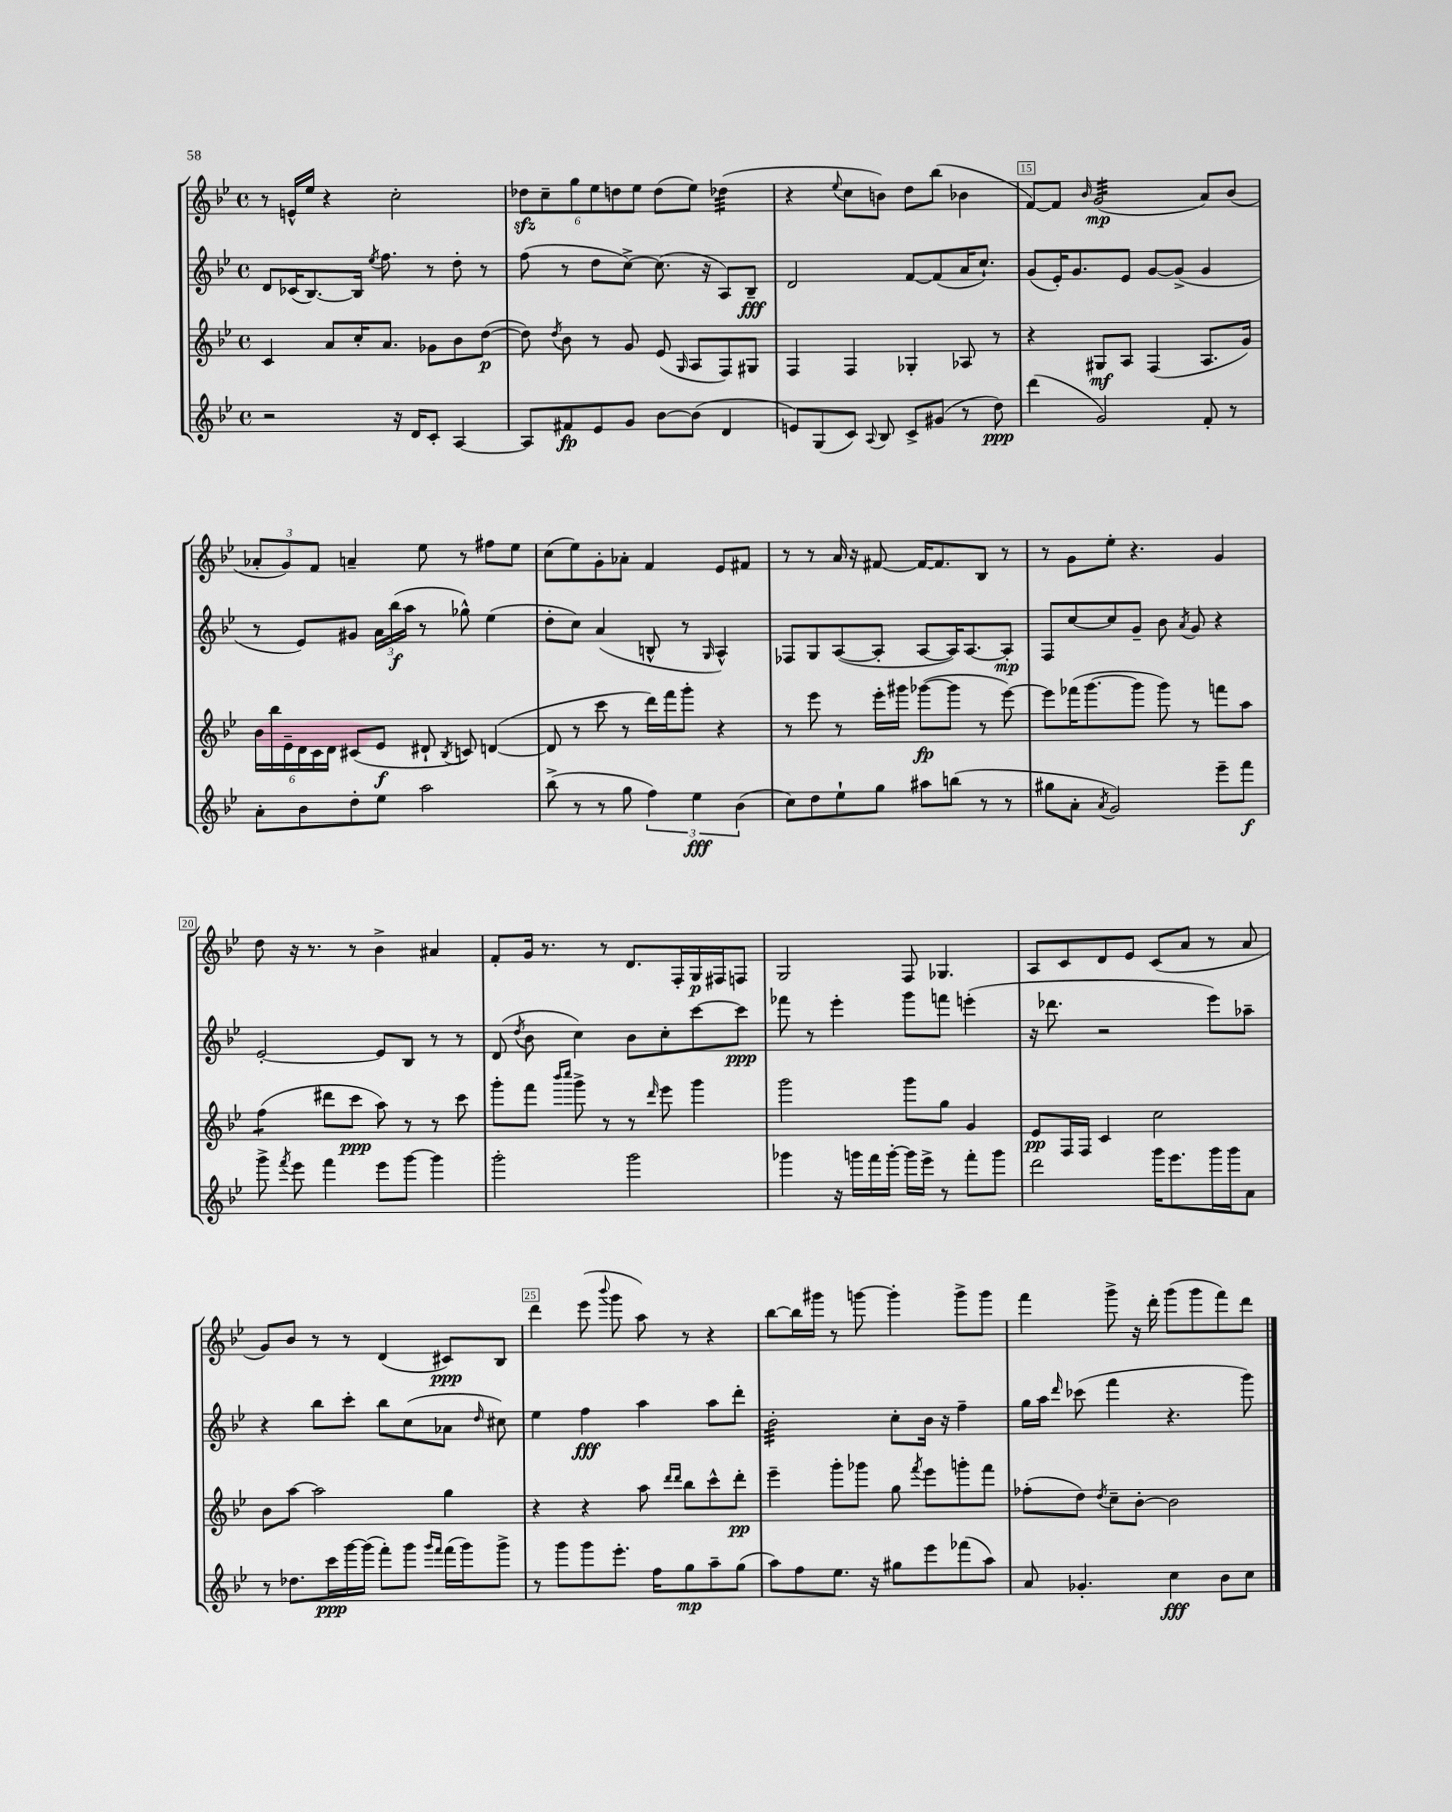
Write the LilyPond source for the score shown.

<<
\new StaffGroup <<
\new Staff = "s0" {
    \clef treble \key bes \major \defaultTimeSignature \time 4/4
    \autoBeamOff r8 e'16[-^ ees''16] r4 c''2-. |
    \tuplet 6/4 { des''8[\sfz c''8-- g''8 ees''8 d''8 ees''8] } d''8[( ees''8]) des''4:32( |
    r4 \appoggiatura { ees''8 } c''8[ b'8]) d''8[ bes''8]( bes'4 |
    f'8[~) f'8] \grace { bes'16 } g'2:32\mp( a'8[) bes'8]( |
    \tuplet 3/2 { aes'8[-. g'8) f'8] } a'4-- ees''8 r8 fis''8[ ees''8] |
    c''8[( ees''8) g'8-. aes'8]-. f'4 ees'8[ fis'8] |
    r8 r8 a'16 r16 fis'8~ fis'16[~ fis'8. bes8] r8 |
    r8 g'8[ ees''8]-. r4. g'4 |
    d''8 r16 r8. r8 bes'4-> ais'4 |
    f'8[-. g'16] r8. r8 d'8.[ f16-. g16\p fis16 f8] |
    g2 f8 ges4. |
    a8[ c'8 d'8 ees'8] c'8[( a'8] r8 a'8 |
    g'8[) bes'8] r8 r8 d'4( cis'8[\ppp) bes8] |
    d'''4 ees'''8( \appoggiatura { bes'''8 } g'''8 a''8) r8 r4 |
    bes''8[~ bes''16 gis'''16] r8 g'''8~ g'''4-. g'''8[-> g'''8] |
    f'''4 g'''8-> r16 d'''16-. g'''8[( g'''8 f'''8) d'''8] \bar "|." |
}
\new Staff = "s1" {
    \clef treble \key bes \major \defaultTimeSignature \time 4/4
    \autoBeamOff d'8[ ces'16( bes8.~) bes16] \acciaccatura { ees''8 } f''8. r8 d''8-. r8 |
    f''8( r8 d''8[ c''8]~->) c''8.( r16 a8[) bes8]--\fff |
    d'2 f'8[~ f'8( a'16 c''8.]-!) |
    g'8[( ees'16-.) g'8. ees'8] g'8[~ g'8]->( g'4 |
    r8 ees'8[) gis'8] \tuplet 3/2 { a'16[ bes''16\f( a''16] } r8 ges''8-^) ees''4( |
    d''8[-. c''8]) a'4( b8-^ r8 \grace { g16 } a4-^) |
    fes8[ g8 a8~( a8]-. a8[~ a16) a8.~ a8]-.\mp |
    f8[ c''8~ c''8 g'8]-- bes'8 \acciaccatura { a'8 } g'8 r4 |
    ees'2~-. ees'8[ bes8] r8 r8 |
    d'8( \acciaccatura { d''8 } bes'8 c''4) bes'8[ c''8-. c'''8~ c'''8]\ppp |
    fes'''8 r8 ees'''4-. g'''8[ f'''8] e'''4-.( |
    r16 des'''8. r2 ees'''8[) aes''8]-- |
    r4 bes''8[ c'''8]-. bes''8[ c''8( aes'8] \grace { d''16 } cis''8) |
    ees''4 f''4\fff a''4 a''8[ d'''8]-. |
    bes'2:32-. c''8[-. bes'16] r16 f''4-- |
    g''16[ a''16] \grace { d'''16 } ces'''8( f'''4 r4. g'''8) \bar "|." |
}
\new Staff = "s2" {
    \clef treble \key bes \major \defaultTimeSignature \time 4/4
    \autoBeamOff c'4 a'8[ c''16-. a'8.] ges'8[ bes'8 d''8]~\p( |
    d''8) \acciaccatura { d''8 } bes'8 r8 g'8 ees'8( \grace { g16 } a8[ f8) gis8] |
    f4 f4 ges4-. aes8 r8 |
    r4 gis8[\mf a8] f4( a8.[ g'16]) |
    \tuplet 6/4 { bes'16[ bes''16 ees'16-- d'16 c'16 d'16] } cis'8[( ees'8]\f dis'8-! \acciaccatura { bes8 } c'8) d'4~( |
    d'8 r8 c'''8 r8 d'''16[) f'''16 g'''8]-. r4 |
    r8 ees'''8 r8 ees'''16[-. gis'''16] ges'''8[~\fp( ges'''8] r8 ees'''8~) |
    ees'''8[ fes'''16( g'''8.~ g'''8] g'''8) r8 f'''8[ a''8] |
    f''4:8( dis'''8[ c'''8]\ppp a''8) r8 r8 c'''8 |
    g'''8[-. f'''8] \grace { bes'''16[ c''''16] } g'''8-> r8 r8 \grace { d'''16 } ees'''8 g'''4 |
    g'''2 g'''8[ g''8] g'4 |
    ees'8[\pp f16 f16] c'4 c''2 |
    bes'8[ a''8]~ a''2 g''4 |
    r4 r4 a''8 \grace { d'''16[ d'''16] } bes''8[ c'''8-^ d'''8]-.\pp |
    ees'''4-- g'''8[-. ges'''8] g''8 \acciaccatura { f'''8 } ees'''8[ g'''8-. f'''8] |
    fes''8[-.( d''8]) \acciaccatura { d''8 } c''8[-- bes'8]~-. bes'2 \bar "|." |
}
\new Staff = "s3" {
    \clef treble \key bes \major \defaultTimeSignature \time 4/4
    \autoBeamOff r2 r16 d'16[ c'8]-. a4~ |
    a8[ fis'8\fp ees'8 g'8] bes'8[~ bes'8]( d'4 |
    e'8[) g8( c'8]) \appoggiatura { a8 } bes8 c'8[-> gis'8]( r8 d''8\ppp) |
    d'''4( g'2) f'8-. r8 |
    a'8[-. bes'8 d''8-. ees''8] a''2 |
    bes''8->( r8 r8 g''8 \tuplet 3/2 { f''4) ees''4\fff bes'4( } |
    c''8[) d''8 ees''8-! g''8] ais''8[ b''8]( r8 r8 |
    gis''8[ a'8]-. \acciaccatura { a'8 } g'2) ees'''8[-- f'''8]\f |
    g'''8-> \acciaccatura { f'''8 } ees'''8 f'''4 ees'''8[ g'''8]~ g'''4 |
    g'''2-. g'''2 |
    ges'''4 r16 g'''16[ f'''16 g'''16]~-. g'''16[ ees'''16]-> r8 f'''8[-. g'''8] |
    d'''2 g'''16[ ees'''8. g'''16 g'''16 a'8] |
    r8 des''8.[ c'''16\ppp g'''16~ g'''16]( f'''8[-.) g'''8] \grace { g'''16[ f'''16] } f'''16[( g'''16) g'''8]-> |
    r8 g'''8[ g'''8 ees'''8.]-. f''16[ g''8\mp a''8-- g''8]( |
    a''8[) f''8 ees''8.] r16 gis''8[ ees'''8 fes'''8( a''8]) |
    a'8 ges'4.-. c''4\fff bes'8[ c''8] \bar "|." |
}
>>
>>
\layout { \context { \Score currentBarNumber = #12 \override BarNumber.break-visibility = ##(#f #t #t) barNumberVisibility = #(every-nth-bar-number-visible 5) \override BarNumber.stencil = #(make-stencil-boxer 0.1 0.3 ly:text-interface::print) } }
